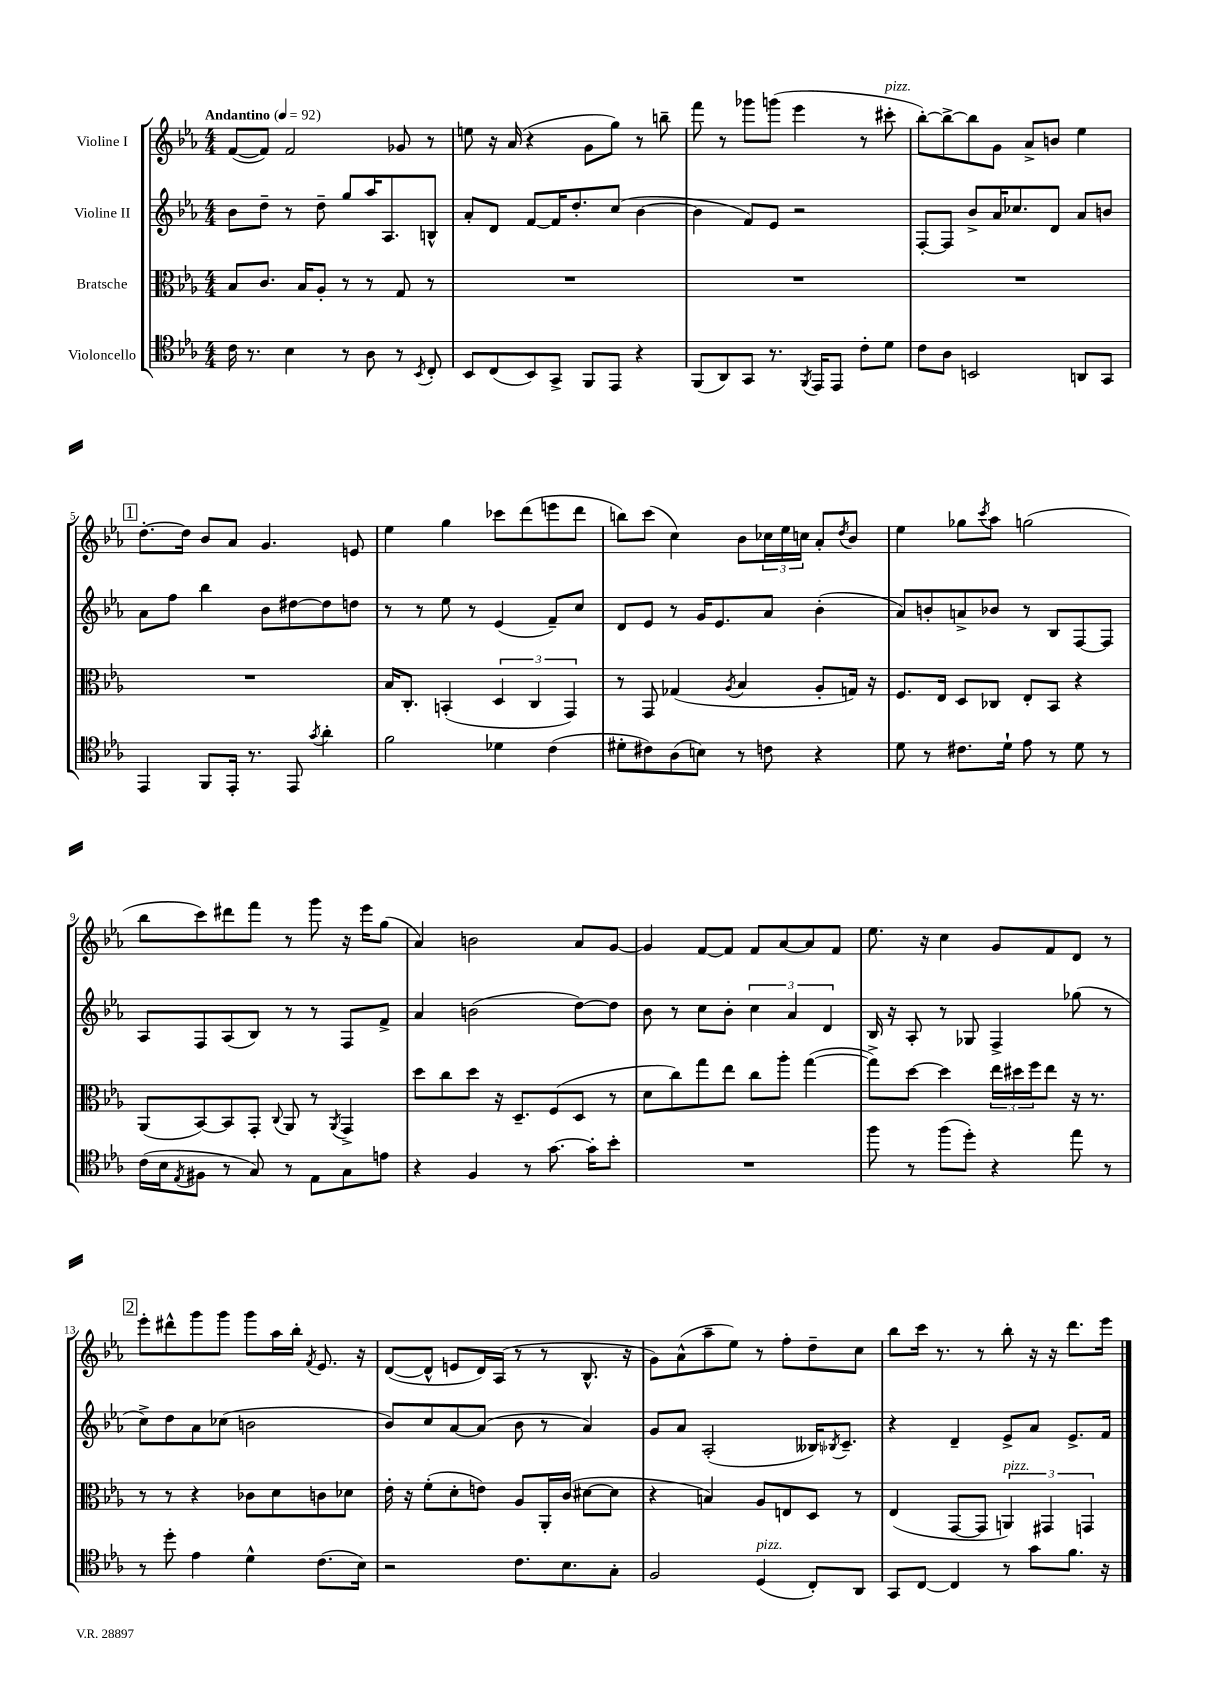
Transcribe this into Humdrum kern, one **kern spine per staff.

**kern	**kern	**kern	**kern
*staff4	*staff3	*staff2	*staff1
*clefC4	*clefC3	*clefG2	*clefG2
*k[b-e-a-]	*k[b-e-a-]	*k[b-e-a-]	*k[b-e-a-]
*M4/4	*M4/4	*M4/4	*M4/4
*MM92	*MM92	*MM92	*MM92
16c	8B-	8b-	([8f
8.r	.	.	.
.	8.c	8dd~	8f])
4B-	.	8r	2f
.	16B-	.	.
.	8A-'	8dd~	.
8r	8r	8gg	.
8A-	8r	16aa-	.
.	.	8.A-	.
8r	8G	.	8g-
8qBB-	.	.	.
8C'	8r	8B^^	8r
=	=	=	=
8BB-	1r	8a-'	8ee
(8C	.	8d	16r
.	.	.	(16a-
8BB-)	.	[8f	4r
8GG^	.	16f]	.
.	.	8.dd'	.
8FF	.	.	8g
8EE-	.	(8cc	8gg)
4r	.	[4b-	8r
.	.	.	8bb~
=	=	=	=
(8FF	1r	4b-]	8fff
8AA-)	.	.	8r
8GG	.	8f)	8ggg-
8.r	.	8e-	(8ggg
.	.	2r	4eee-
8qFF	.	.	.
16EE-	.	.	.
8EE-	.	.	.
8c'	.	.	8r
8d	.	.	8ccc#'
=	=	=	=
8c	1r	[8F'	[8bb-')
8A-	.	8F]	8bb-^_
2BB	.	8b-^	8bb-]
.	.	16a-	8g
.	.	8.cc-	.
.	.	.	8a-^
.	.	8d	8b
8AA	.	8a-	4ee-
8GG	.	8b	.
=	=	=	=
4EE-	1r	8a-	[8.dd'
.	.	8ff	.
.	.	.	16dd]
8FF	.	4bb-	8b-
16EE-'	.	.	8a-
8.r	.	.	.
.	.	8b-	4.g
8EE-	.	[8dd#	.
8qg	.	.	.
4a-'	.	8dd#]	.
.	.	8dd	8e
=	=	=	=
2f	16B-	8r	4ee-
.	8.C'	.	.
.	.	8r	.
.	(4BB'	8ee-	4gg
.	.	8r	.
4d-	6D	(4e-	8ccc-
.	.	.	(8ddd
.	6C	.	.
(4c	.	8f~)	8eee
.	6GG)	.	.
.	.	8cc	8ddd
=	=	=	=
8d#'	8r	8d	8bb)
8c#)	8GG	8e-	(8ccc
(8A-	(4G-	8r	4cc)
8B)	.	16g	.
.	.	8.e-	.
.	8qA-	.	.
8r	4B-	.	8b-
8c	.	8a-	24cc-
.	.	.	24ee-
.	.	.	24cc
4r	8A-'	(4b-'	8a-'
.	.	.	8qdd
.	16G)	.	8b-
.	16r	.	.
=	=	=	=
8d	8.F	8a-)	4ee-
8r	.	8b'	.
.	16E-	.	.
8.c#	8D	8a^	8gg-
.	.	.	8qccc
.	8C-	8b-	8aa-
16d`	.	.	.
8e-	8E-'	8r	(2gg
8r	8BB-	8B-	.
8d	4r	[8F	.
8r	.	8F]	.
=	=	=	=
(16c	(8AA-	8A-	8bb-
16B-	.	.	.
8qE-	.	.	.
8F#	[8BB-)	8F	8ccc)
8r	8BB-]	(8A-	8ddd#
8G)	8GG'	8B-)	8fff
.	8qqC	.	.
8r	8AA-	8r	8r
8E-	8r	8r	8ggg
.	8qAA-	.	.
8G	4GG^	8F	16r
.	.	.	16eee-
8e	.	8f^	(8gg
=	=	=	=
4r	8dd	4a-	4a-)
.	8cc	.	.
4F	8dd	(2b	2b
.	16r	.	.
.	8.D~	.	.
8r	.	.	.
[8.g	(8F	.	.
.	8D	[8dd)	8a-
16g']	.	.	.
8b-'	8r	8dd]	[8g
=	=	=	=
1r	8d	8b-	4g]
.	8cc)	8r	.
.	8gg	8cc	[8f
.	8ee-	8b-'	8f]
.	8cc	6cc	8f
.	8aa-'	.	[8a-
.	.	6a-	.
.	([4gg	.	8a-]
.	.	6d	.
.	.	.	8f
=	=	=	=
8ff	8gg^])	16B-	8.ee-
.	.	16r	.
8r	[8dd	8A-'	.
.	.	.	16r
(8ff	4dd]	8r	4cc
8dd')	.	8G-	.
4r	24ee-	4F^	8g
.	24dd#	.	.
.	24ff	.	.
.	8ee-	.	8f
8ee-	16r	(8gg-	8d
.	8.r	.	.
8r	.	8r	8r
=	=	=	=
8r	8r	8cc^)	8eee-'
8dd'	8r	8dd	8ddd#^^
4e-	4r	8a-	8ggg
.	.	(8cc-	8ggg
4d^^	8c-	2b	8ggg
.	8d	.	16aa-
.	.	.	16bb-'
.	.	.	8qf
(8.c	8c	.	8.e-
.	8d-	.	.
16B-)	.	.	16r
=	=	=	=
2r	16e-'	8b-)	([8d
.	16r	.	.
.	(8f'	8cc	8d^^]
.	8d'	[8a-	8e
.	8e)	(8a-]	16d)
.	.	.	(16A-
8.c	8A-	8b-	8r
.	16AA-'	8r	8r
8.B-	(16c	.	.
.	[8d#	4a-)	8.B-^^
8G'	8d#]	.	.
.	.	.	16r
=	=	=	=
2F	4r	8g	8g)
.	.	8a-	(8a-^^
.	4B)	(2A-'	8aa-~
.	.	.	8ee-)
(4D	8A-	.	8r
.	8E	.	8ff'
8C')	8D	16B--)	8dd~
.	.	8qB-	.
.	.	8.c~	.
8AA-	8r	.	8cc
=	=	=	=
8GG	(4E-	4r	8bb-
[8C	.	.	16ccc
.	.	.	8.r
4C]	[8GG	4d~	.
.	8GG]	.	8r
8r	6AA)	8e-^	8bb-'
8g	.	8a-	16r
.	6GG#	.	.
.	.	.	16r
8.f	.	8.e-^	8.ddd
.	6GG	.	.
16r	.	16f	16eee-
==	==	==	==
*-	*-	*-	*-
